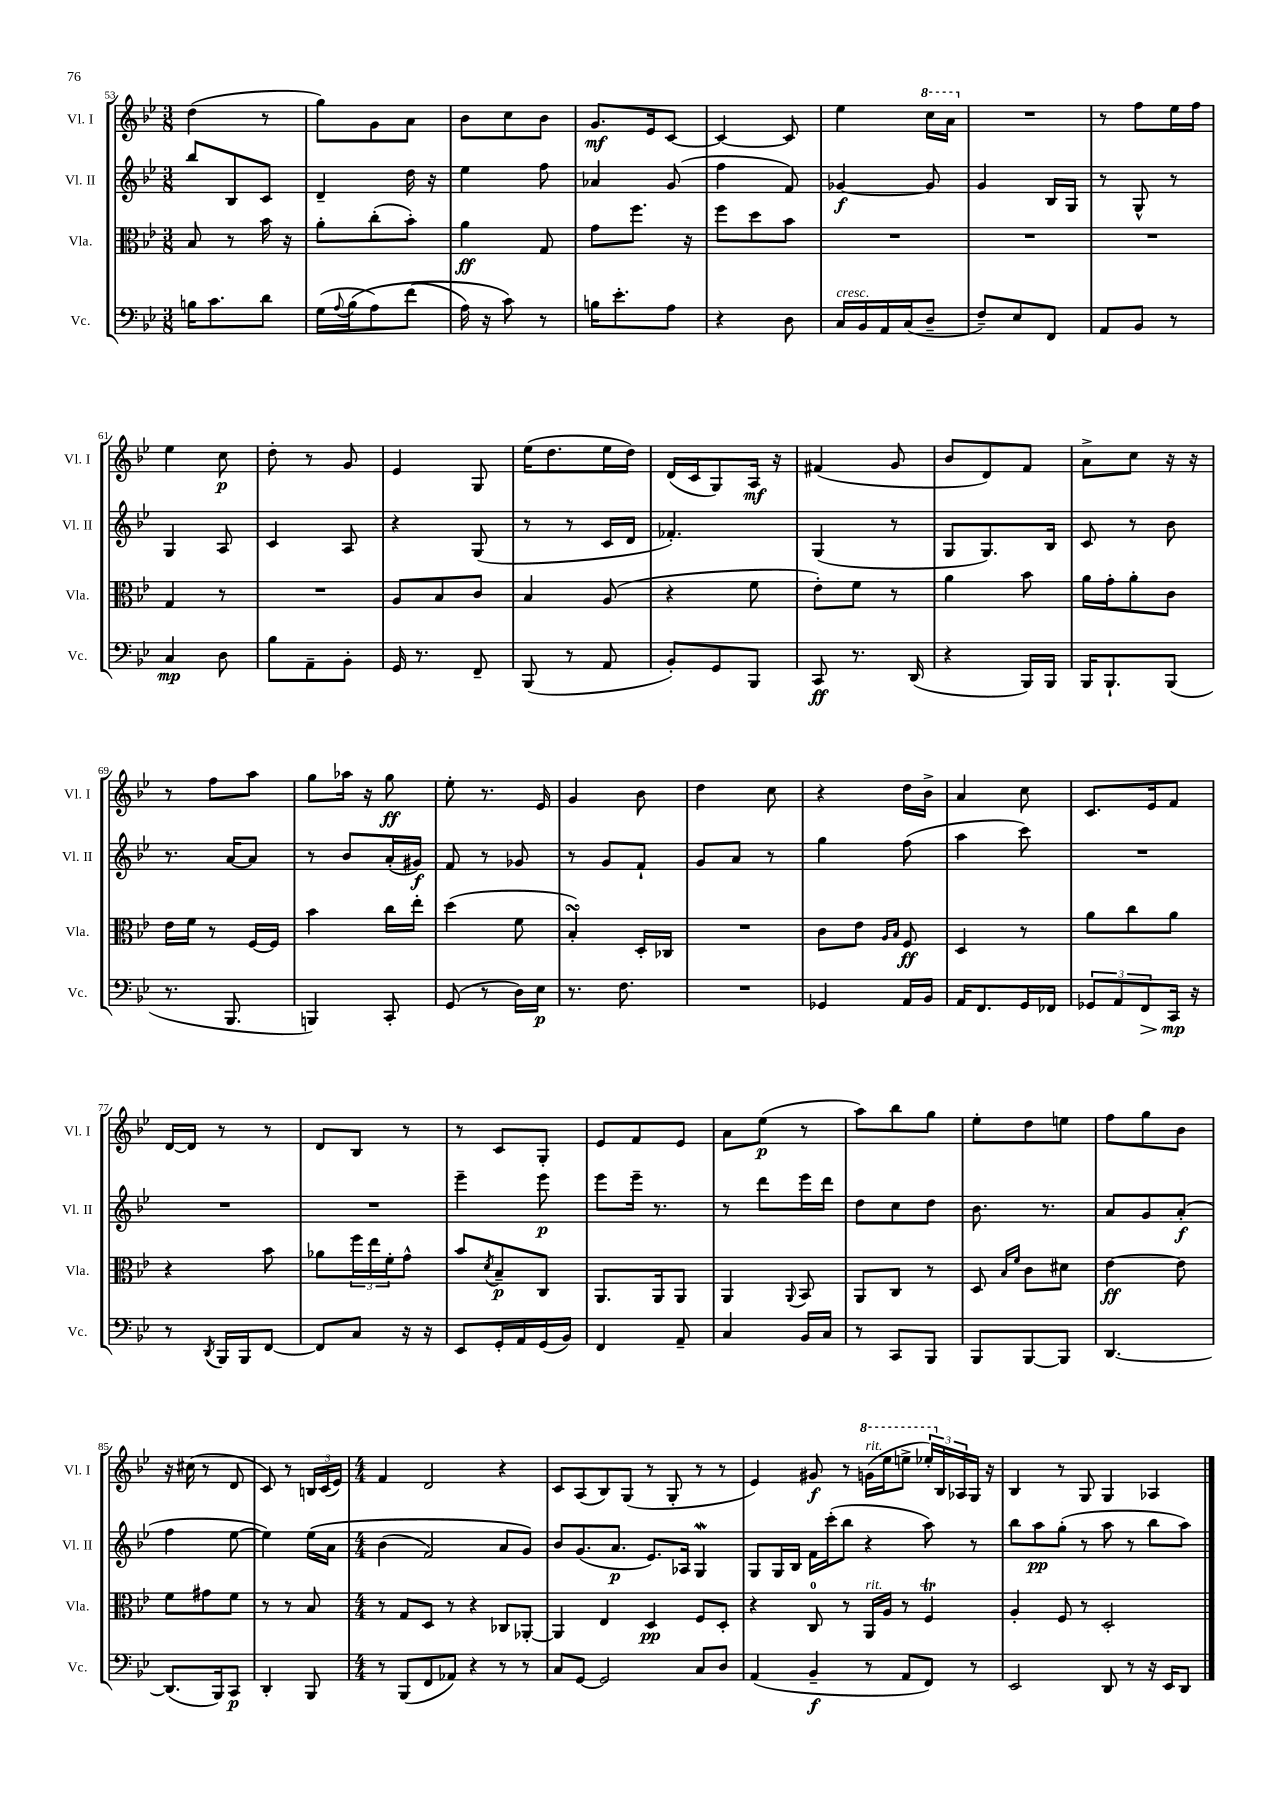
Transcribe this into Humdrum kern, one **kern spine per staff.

**kern	**kern	**kern	**kern
*staff4	*staff3	*staff2	*staff1
*clefF4	*clefC3	*clefG2	*clefG2
*k[b-e-]	*k[b-e-]	*k[b-e-]	*k[b-e-]
*M3/8	*M3/8	*M3/8	*M3/8
16B\LK	8B-/	8bb-/L	(4dd\
8.c\	.	.	.
.	8r	8B-/	.
8d\J	16b-\	8c/J	8r
.	16r	.	.
=	=	=	=
(16G\LL	8a'\L	4d~/	8gg\L)
8qqA/	.	.	.
&(16B-\J	.	.	.
8A\)	(8cc'\	.	8g\
(8f\J	8b-'\J)	16dd\	8a\J
.	.	16r	.
=	=	=	=
16A\)	4a\	4ee-\	8b-\L
16r	.	.	.
8c\&)	.	.	8cc\
8r	8G/	8ff\	8b-\J
=	=	=	=
16B\LK	8g\L	4a-/	8.g/L
8.e-'\	.	.	.
.	8.ff\J	.	.
.	.	.	16e-/k
8A\J	.	(8g/	[8c/J
.	16r	.	.
=	=	=	=
4r	8ff\L	4ff\	4c/_
.	8dd\	.	.
8D\	8b-\J	8f/)	8c/]
=	=	=	=
16C/LL	4.r	[4g-/	4ee-\
16BB-/	.	.	.
16AA/	.	.	.
(16C/J	.	.	.
8D~/J	.	8g-/]	16ccc\LL
.	.	.	16aa\JJ
=	=	=	=
8F~/L)	4.r	4g/	4.r
8E-/	.	.	.
8FF/J	.	16B-/LL	.
.	.	16G/JJ	.
=	=	=	=
8AA/L	4.r	8r	8r
8BB-/J	.	8G^^/	8ff\L
8r	.	8r	16ee-\L
.	.	.	16ff\JJ
=	=	=	=
4C/	4G/	4G/	4ee-\
8D\	8r	8A/	8cc\
=	=	=	=
8B-\L	4.r	4c/	8dd'\
8AA~\	.	.	8r
8BB-'\J	.	8A/	8g/
=	=	=	=
16GG/	8A/L	4r	4e-/
8.r	.	.	.
.	8B-/	.	.
8FF~/	8c/J	(8G/	8G/
=	=	=	=
(8BBB-/	4B-/	8r	(16ee-\LK
.	.	.	8.dd\
8r	.	8r	.
8AA/	(8A/	16c/LL	16ee-\L
.	.	16d/JJ	16dd\JJ)
=	=	=	=
8BB-'/L)	4r	4.f-'/)	(16d/LL
.	.	.	16c/J
8GG/	.	.	8G/)
8BBB-/J	8f\	.	16A/Jk
.	.	.	16r
=	=	=	=
8CC/	8e-'\L)	(4G/	(4f#/
8.r	8f\J	.	.
.	8r	8r	8g/
(16DD/	.	.	.
=	=	=	=
4r	4a\	8G/L	8b-/L
.	.	8.G/)	8d/)
16BBB-/LL)	8b-\	.	8f/J
16BBB-/JJ	.	16B-/Jk	.
=	=	=	=
16BBB-/LK	16a\LL	8c/	8a^\L
8.BBB-`/	16g'\J	.	.
.	8a'\	8r	8cc\J
(8BBB-/J	8c\J	8b-\	16r
.	.	.	16r
=	=	=	=
8.r	16e-\LL	8.r	8r
.	16f\JJ	.	.
.	8r	.	8ff\L
8.BBB-/	.	[16a/LK	.
.	[16F/LL	8a/]J	8aa\J
.	16F/]JJ	.	.
=	=	=	=
4BBB/)	4b-\	8r	8gg\L
.	.	8b-/L	16aa-\Jk
.	.	.	16r
8CC'/	16cc\LL	(16a'/L	8gg\
.	16ee-'\JJ	16g#/JJ)	.
=	=	=	=
(8GG/	(4dd\	8f/	8ee-'\
8r	.	8r	8.r
16D\LL)	8f\	8g-/	.
16E-\JJ	.	.	16e-/
=	=	=	=
8.r	4B-'/)	8r	4g/
.	.	8g/L	.
8.F\	.	.	.
.	16D'/LL	8f`/J	8b-\
.	16C-/JJ	.	.
=	=	=	=
4.r	4.r	8g/L	4dd\
.	.	8a/J	.
.	.	8r	8cc\
=	=	=	=
4GG-/	8c\L	4gg\	4r
.	8e-\J	.	.
.	16qqA/LL	.	.
.	16qqB-/JJ	.	.
16AA/LL	8F/	(8ff\	16dd\LL
16BB-/JJ	.	.	16b-^\JJ
=	=	=	=
16AA/LK	4D/	4aa\	4a/
8.FF/	.	.	.
16GG/L	8r	8ccc\)	8cc\
16FF-/JJ	.	.	.
=	=	=	=
12GG-/L	8a\L	4.r	8.c/L
12AA/	.	.	.
.	8cc\	.	.
12FF/	.	.	.
.	.	.	16e-/k
16CC/Jk	8a\J	.	8f/J
16r	.	.	.
=	=	=	=
8r	4r	4.r	[16d/LL
.	.	.	16d/]JJ
8qDD/	.	.	.
16BBB-/LL	.	.	8r
16BBB-/J	.	.	.
[8FF/J	8b-\	.	8r
=	=	=	=
8FF/]L	8a-\L	4.r	8d/L
8C/J	24ff\L	.	8B-/J
.	24ee-\	.	.
.	24f'\J	.	.
16r	8g^^\J	.	8r
16r	.	.	.
=	=	=	=
8EE-/L	8b-/L	4eee-~\	8r
.	8qd/	.	.
16GG'/L	8B-~/	.	8c/L
16AA/	.	.	.
(16GG/	8C/J	8eee-\	8G'/J
16BB-/JJ)	.	.	.
=	=	=	=
4FF/	8.AA/L	8eee-\L	8e-/L
.	.	16eee-~\Jk	8f/
.	16AA/k	8.r	.
8AA~/	8AA/J	.	8e-/J
=	=	=	=
4C/	4AA/	8r	8a\L
.	.	8ddd\L	(8ee-\J
.	8qqAA/	.	.
16BB-/LL	8BB-/	16eee-\L	8r
16C/JJ	.	16ddd\JJ	.
=	=	=	=
8r	8AA/L	8dd\L	8aa\L)
8CC/L	8C/J	8cc\	8bb-\
8BBB-/J	8r	8dd\J	8gg\J
=	=	=	=
8BBB-/L	8D/	8.b-\	8ee-'\L
.	16qqB-/LL	.	.
.	16qqf/JJ	.	.
[8BBB-/	8c\L	.	8dd\
.	.	8.r	.
8BBB-/]J	8d#\J	.	8ee\J
=	=	=	=
[4.DD/	[4e-\	8a/L	8ff\L
.	.	8g/	8gg\
.	8e-\]	(8a'/J	8b-\J
=	=	=	=
(8.DD/]L	8f\L	4ff\	16r
.	.	.	(16cc#\
.	8g#\	.	8r
16BBB-/k)	.	.	.
8CC/J	8f\J	[8ee-\	8d/
=	=	=	=
4DD'/	8r	4ee-\])	8c/)
.	8r	.	8r
8BBB-/	8B-/	&(16ee-\LL	24B/LL
.	.	.	(24c/
.	.	16a\JJ	.
.	.	.	24e-/JJ)
=	=	=	=
*M4/4	*M4/4	*M4/4	*M4/4
8r	8r	(4b-\	4f/
(8BBB-/L	8G/L	.	.
8FF/	8D/J	2f/)	2d/
8AA-/J)	8r	.	.
4r	4r	.	.
8r	8C-/L	8a/L	4r
8r	[8AA-'/J	8g/J&)	.
=	=	=	=
8C/L	4AA-/]	8b-/L	8c/L
[8GG/J	.	(8.g/	(8A/
2GG/]	4E-/	.	8B-/)
.	.	8.a/J	.
.	.	.	(8G/J
.	4D/	8.e-/L)	8r
.	.	.	8G'/
.	.	16A-/Jk	.
8C/L	8F/L	4G/	8r
8D/J	8D'/J	.	8r
=	=	=	=
(4AA/	4r	8G/L	4e-/)
.	.	16G/L	.
.	.	16B-/JJ	.
4BB-~/	8C/	16f\LL	8g#/
.	.	(16ccc'\J	.
.	8r	8bb-\J	8r
8r	16AA/LL	4r	(16gg\LL
.	16A/JJ	.	16eee-\J
8AA/L	8r	.	8eee^\J
8FF/J)	4F/	8aa\)	24eee-'/LL)
.	.	.	24B-/
.	.	.	24A-/
8r	.	8r	16G/JJ
.	.	.	16r
=	=	=	=
2EE-/	4A'/	8bb-\L	4B-/
.	.	8aa\	.
.	8F/	(8gg'\J	8r
.	8r	8r	8G/
8DD/	2D'/	8aa\	4G/
8r	.	8r	.
16r	.	8bb-\L	4A-/
16EE-/LK	.	.	.
8DD/J	.	8aa\J)	.
==	==	==	==
*-	*-	*-	*-
